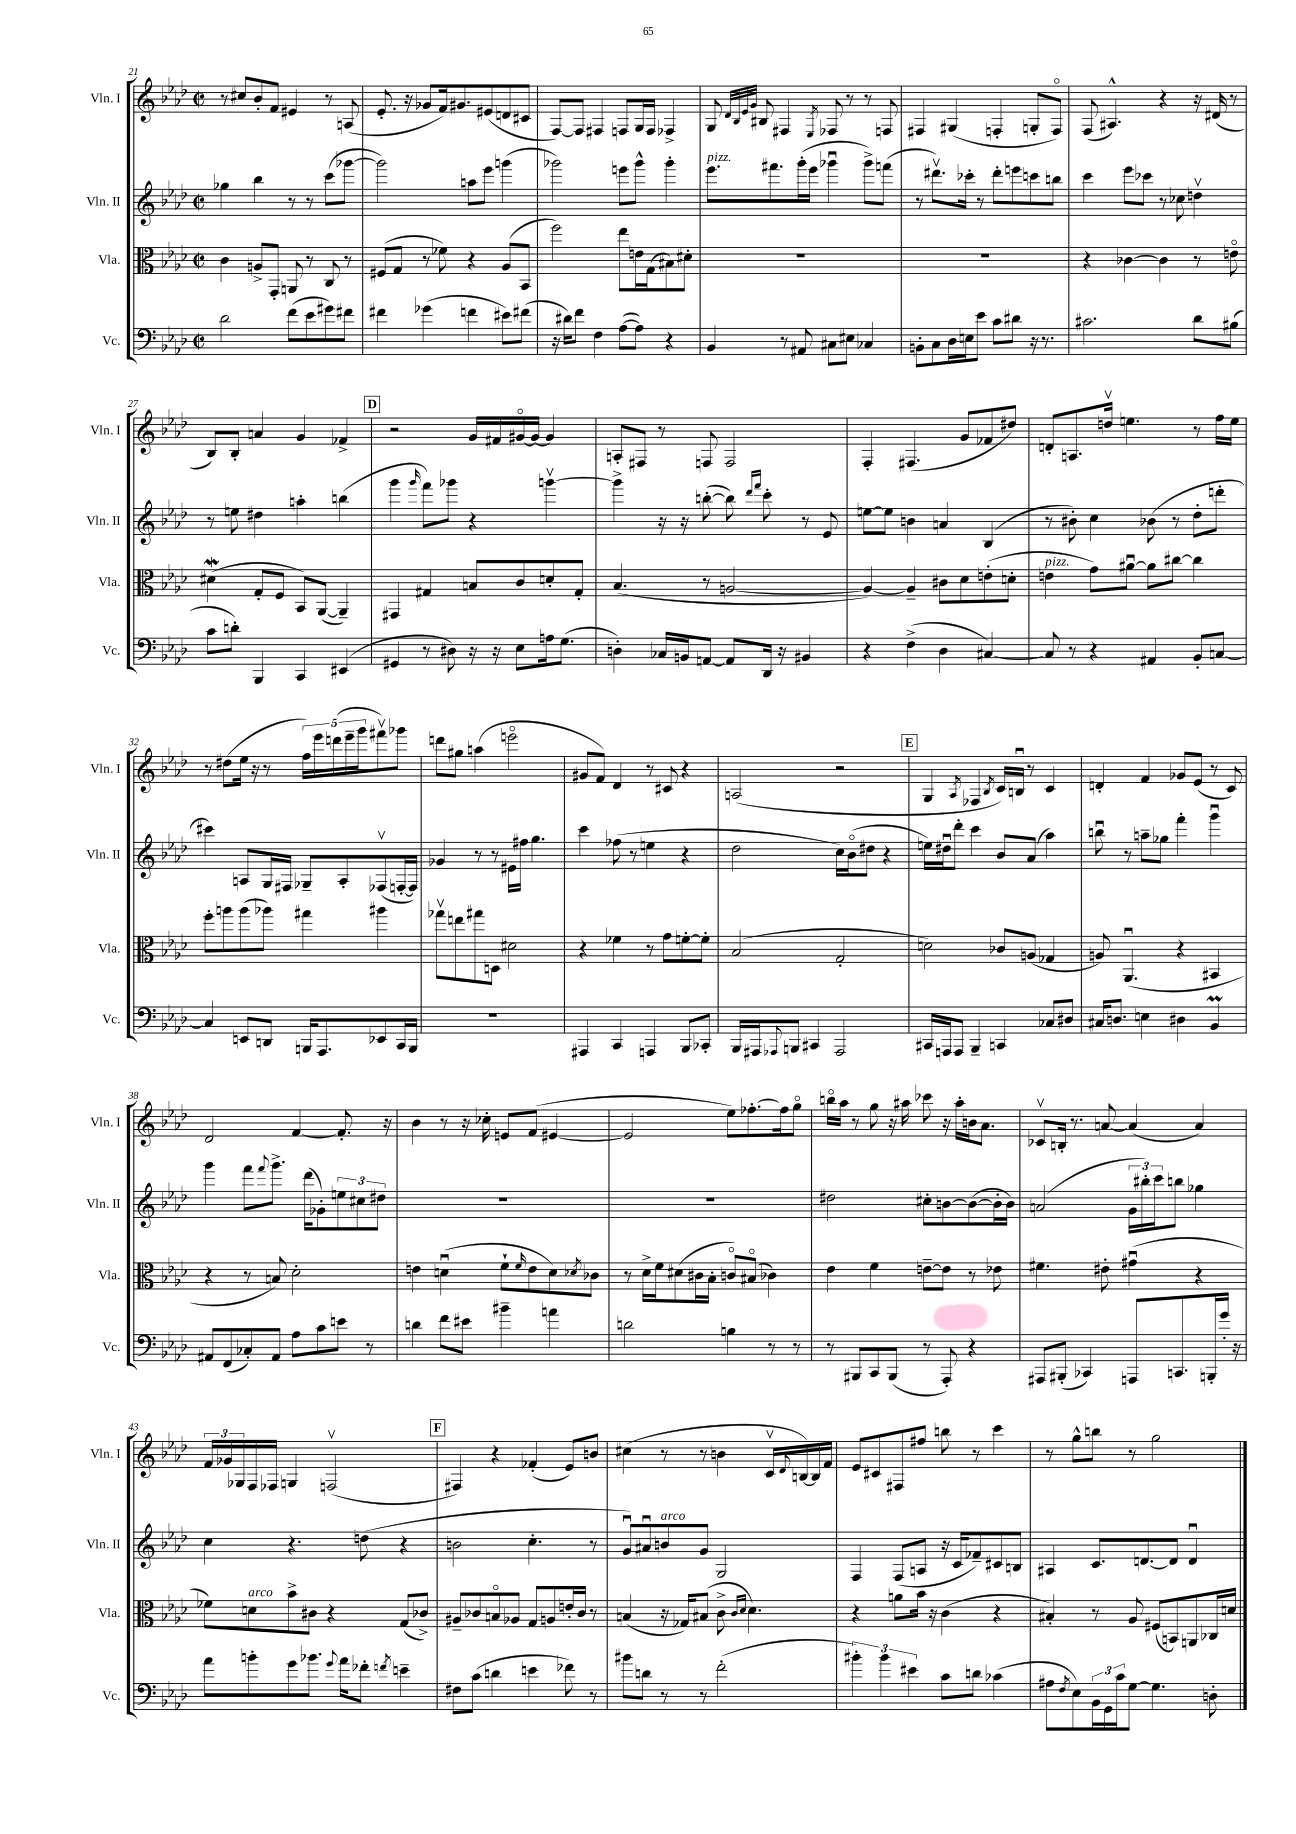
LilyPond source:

<<
\new StaffGroup <<
\new Staff = "s0" \with { instrumentName = "Vln. I" shortInstrumentName = "Vln. I" } {
    \clef treble \key aes \major \defaultTimeSignature \time 2/2
    r8 cis''8 bes'8-. f'8 eis'4 r8 a8( |
    ees'8.-. r16 ges'8 f'16) gis'8. eis'8( d'8 cis'8 |
    f8~) f8 fis4 f8 g16 f16 fes4-> |
    g8 \grace { des'32 bes32 ees'32 g'32 } bis8 fis4 \acciaccatura { ees8 } fes8 r8 r8 f8 |
    fis4 gis4( f4-. g8-. f8\flageolet) |
    f8( ais4.-^) r4 r16 dis'16( r8 |
    bes8) bes8-. a'4 g'4 fes'4-> |
    \mark \markup { \box "D" } r2 g'16 fis'16 gis'16~\flageolet gis'16~ gis'4 |
    a8-. fis8 r8 f8 f2 |
    f4-. fis4.( g'8 fes'8 dis''8) |
    d'8-. a8. d''16\upbow e''4. r8 f''16 e''16 |
    r8 dis''8( ees''16 r16 r8 \tuplet 5/4 { f''16) ees'''16 d'''16( ees'''16-- g'''16 } fis'''8\upbow) ges'''8 |
    d'''8 gis''8 a''4( e'''2\flageolet |
    gis'8 f'8) des'4 r8 cis'8 r4 |
    a2( r2 |
    \mark \markup { \box "E" } g4 \acciaccatura { aes8 } fes4 \acciaccatura { bes8 } c'16) b16\downbow r8 c'4 |
    d'4-. f'4 ges'8 ees'8( r8 c'8) |
    des'2 f'4~ f'8.-. r16 |
    bes'4 r8 r16 ces''16-. e'8 f'8( eis'4~ |
    eis'2 ees''8) fes''8.~-. fes''16 g''8\flageolet |
    b''16\flageolet aes''16 r8 g''8 r16 ais''16 ces'''8 r16 ais''16-. b'16 aes'8. |
    ces'8\upbow b16-. r8. a'8~ a'4( a'4) |
    \tuplet 3/2 { f'16 ges'16 ges16 } f16 fes16 g4 f2\upbow( |
    \mark \markup { \box "F" } fis4) r4 fes'4-.( ees'8) b'8 |
    cis''4( r8 r8 b'4 c'16\upbow \appoggiatura { des'8 } b16~) b16 f'16 |
    ees'8 cis'8 fis8 fis''8 b''8 r8 c'''4 |
    r8 g''8-^ b''8 r8 g''2 \bar "|." |
}
\new Staff = "s1" \with { instrumentName = "Vln. II" shortInstrumentName = "Vln. II" } {
    \clef treble \key aes \major \defaultTimeSignature \time 2/2
    ges''4 bes''4 r8 r8 c'''8( ges'''8~ |
    ges'''2) a''8 ees'''8 g'''4( |
    ges'''2) e'''8 ges'''8-^ ges'''4-. |
    ees'''8.^\markup { \italic "pizz." } fis'''8. g'''16-.( ees'''16 ges'''4\downbow ges'''8->) f'''8( |
    r8 dis'''8.\upbow) ces'''16-. r8 dis'''8-. e'''8 c'''8 b''8 |
    c'''4 ees'''8 ces'''8 r8 ces''8 d''4\upbow |
    r8 e''8 dis''4 a''4-. b''4( |
    \mark \markup { \box "D" } g'''4 \grace { g'''16 } f'''8) ges'''8 r4 g'''4~\upbow |
    g'''4-> r16 r16 b''8~-.( b''8) \grace { des'''16 f'''16 } c'''8-. r8 ees'8 |
    e''8~ e''8 b'4 a'4 bes4( |
    r8 bis'8-.) c''4 bes'8( r8 des''8-. d'''8-. |
    cis'''4) a8 g16 fis16 ges8-- a8-. fes8\upbow( f16~-. f16) |
    ges'4 r8 r8 eis'16 fis''16 g''4. |
    c'''4 fes''8( r8 e''4 r4 |
    des''2 c''16) bes'16\flageolet( dis''8 r4 |
    \mark \markup { \box "E" } e''16) dis''16\downbow des'''8-. c'''4 bes'8 aes'8( aes''4) |
    b''8\downbow r8 a''8-- ges''8 f'''4-. g'''4\downbow |
    g'''4 f'''8 \appoggiatura { f'''8 } g'''8.-> des'''16( ges'8-.) \tuplet 3/2 { e''8 cis''8 dis''8 } |
    R1 |
    R1 |
    dis''2 cis''8-. b'8~ b'8~( b'16-. b'16) |
    a'2( \tuplet 3/2 { g'16 bis''16-.) c'''16 } b''8 ges''4 |
    c''4 r4. d''8( r4 |
    \mark \markup { \box "F" } b'2 c''4.-. r8 |
    g'8\downbow) ais'8\downbow b'8^\markup { \italic "arco" } g'8 g2 |
    f4 f8( a8 r16 c'16 fes'8--) cis'8 b8 |
    ais4 c'8. d'8.~ d'8 d'4\downbow \bar "|." |
}
\new Staff = "s2" \with { instrumentName = "Vla." shortInstrumentName = "Vla." } {
    \clef alto \key aes \major \defaultTimeSignature \time 2/2
    c'4 a8-> g,8-. a,8 r8 c8 r8 |
    fis8( g8 r8 fes'8) r4 aes8( bes,8 |
    f''2) ees''8 e'16 g16( bis8) dis'8-. |
    R1 |
    R1 |
    r4 ces'4~ ces'4 r8 e'8\flageolet |
    dis'4\mordent( g8-. f8 bes,8) aes,8~( aes,4--) |
    \mark \markup { \box "D" } gis,4 gis4 b8 c'8 d'8-. gis8-. |
    bes4.( r8 a2~ |
    a4~) a4-- cis'8 des'8 e'8-.( d'8-. |
    e'4^\markup { \italic "pizz." } g'8) ais'8~\downbow ais'8 cis''8~ cis''4 |
    f''8-. a''8 a''8( aes''8) gis''4 ais''4 |
    ges''8\upbow e''8 gis''8 d8 dis'2 |
    r4 fes'4 r8 g'8 f'8~-. f'8-. |
    bes2( g2-. |
    \mark \markup { \box "E" } d'2) ces'8 a8( ges4 |
    a8) aes,4.\downbow( r4 bis,4 |
    r4 r8 b8) des'2-. |
    e'4 d'4\downbow( f'8-! \grace { f'16 } e'8 d'8) \acciaccatura { des'8 } ces'8 |
    r8 des'16-> f'16 dis'8( cis'16 bes16-. c'8\flageolet) bis8\flageolet( ces'4) |
    ees'4 f'4 e'8~-- e'8 r8 ees'8 |
    fis'4. eis'8-. gis'4\downbow( r4 |
    fes'8) d'8^\markup { \italic "arco" } bes'8-> cis'8 r4 g8( ces'8->) |
    \mark \markup { \box "F" } ais8-- ces'8 b8\flageolet aes8 g8 a8 e'16-. ces'16 r8 |
    b4( r16 ges16) bis8( c'8-> \grace { c'16 des'16 } des'4.) |
    r4 a'8 bes'16 r16 c'4( r4 |
    bis4-.) r8 aes8 fis8( b,8) a,8 ces16 d'16 \bar "|." |
}
\new Staff = "s3" \with { instrumentName = "Vc." shortInstrumentName = "Vc." } {
    \clef bass \key aes \major \defaultTimeSignature \time 2/2
    des'2 f'8( ees'8 gis'8) fis'8 |
    fis'4 ges'4( f'4 eis'8) fis'8( |
    r16 dis'16) f'8 f4 aes8~( aes8) r4 |
    bes,4 r8 ais,8 cis8 eis8 ces4 |
    b,8-. c8 des16 e16 ees'8 c'8 dis'8 r16 r8. |
    cis'2. des'8 bis8( |
    c'8 d'8-.) bes,,4 c,4 eis,4( |
    \mark \markup { \box "D" } gis,4 r8 dis8) r16 r16 ees8 a16 g8.( |
    d4-.) ces16 b,16 a,8~ a,8 des,16 r16 bis,4 |
    r4 f4->( des4 cis4~) |
    cis8 r8 r4 ais,4 bes,8-. c8~ |
    c4 e,8 d,8 b,,16 aes,,8. ees,8 c,16 b,,16 |
    R1 |
    ais,,4 c,4 a,,4 bes,,8 ces,8-. |
    bes,,16 ais,,16 \appoggiatura { aes,,8 } b,,8 cis,4 aes,,2 |
    \mark \markup { \box "E" } cis,16 a,,16 a,,8 bes,,4-- c,4 ces8 dis8 |
    cis16 d8. e4 dis4 bes,4\prall |
    ais,8 f,8( ces8-.) ais,8 aes8 c'8 e'8 r8 |
    d'4 f'8 eis'8 bis'4-- a'4 |
    d'2 b4 r8 r8 |
    r8 bis,,8 c,8 bis,,8( r8 aes,,8-.) r4 |
    ais,,8 bis,,8-.( ces,4) a,,8 c,8. b,,16-. g'16-. r16 |
    aes'8 b'8-. g'8 bes'8. \appoggiatura { g'8 } aes'16 fes'8-. \acciaccatura { f'8 } e'4-- |
    \mark \markup { \box "F" } fis8 c'8( d'4 e'4 fes'8) r8 |
    bis'8 d'8 r8 r8 f'2-.( |
    \tuplet 3/2 { bis'4-.) bis'4 eis'4 } c'8 d'8 ces'4( |
    ais8 \acciaccatura { f8 } ees8) \tuplet 3/2 { bes,16 g,16 c'16 } g8~ g4. d8-. \bar "|." |
}
>>
>>
\layout { \context { \Score currentBarNumber = #21 } }
